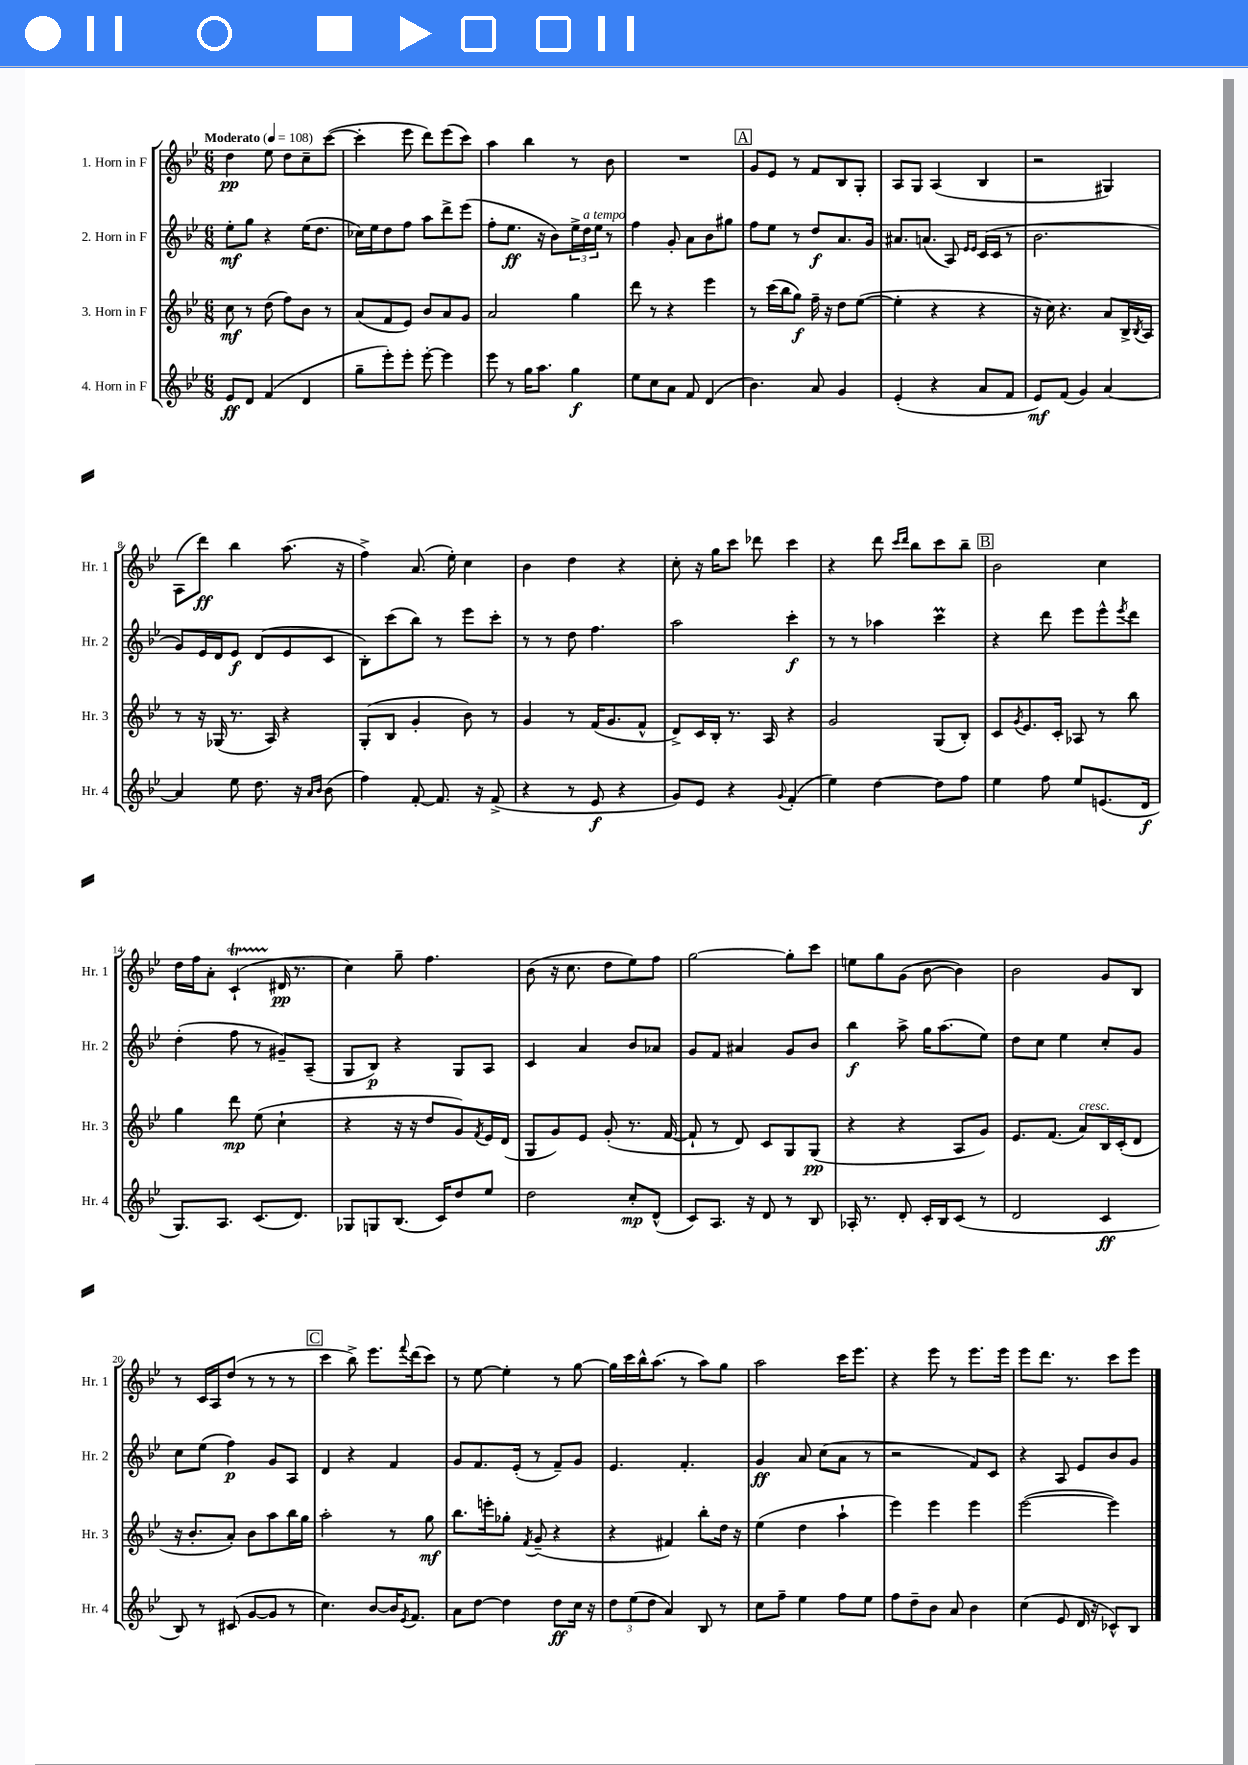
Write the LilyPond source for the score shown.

<<
\new StaffGroup <<
\new Staff = "s0" \with { instrumentName = "1. Horn in F" shortInstrumentName = "Hr. 1" } {
    \clef treble \key bes \major \numericTimeSignature \time 6/8 \tempo "Moderato" 4 = 108
    d''4\pp ees''8 d''8 c''8-- c'''8~( |
    c'''4-. ees'''8 d'''8) ees'''8( c'''8) |
    a''4 bes''4 r8 bes'8 |
    R2. |
    \mark \markup { \box "A" } g'8 ees'8 r8 f'8 bes8 g8-. |
    a8 g8 a4( bes4 |
    r2 gis4) |
    a8( d'''8\ff) bes''4 a''8.( r16 |
    f''4->) a'8.( ees''16-.) c''4 |
    bes'4 d''4 r4 |
    c''8-. r16 g''16 c'''8 des'''8 c'''4 |
    r4 d'''8 \grace { c'''16 d'''16 } bes''8 c'''8 bes''8-- |
    \mark \markup { \box "B" } bes'2 c''4 |
    d''16 f''16 a'8-. c'4-!\startTrillSpan( dis'16\stopTrillSpan\pp r8. |
    c''4) g''8-- f''4. |
    bes'8( r16 c''8. d''8 ees''8) f''8 |
    g''2~ g''8-. c'''8 |
    e''8 g''8 g'8( bes'8~ bes'4) |
    bes'2 g'8 bes8 |
    r8 c'16 a16 d''8( r8 r8 r8 |
    \mark \markup { \box "C" } c'''4 bes''8->) ees'''8. \appoggiatura { f'''8 } d'''16( c'''8) |
    r8 ees''8~ ees''4-. r8 g''8~ |
    g''16 c'''16 bes''16-^ a''8.( r8 a''8) g''8 |
    a''2 c'''16 ees'''8. |
    r4 ees'''8 r8 ees'''8. ees'''16 |
    ees'''8 d'''8. r8. c'''8 ees'''8 \bar "|." |
}
\new Staff = "s1" \with { instrumentName = "2. Horn in F" shortInstrumentName = "Hr. 2" } {
    \clef treble \key bes \major \numericTimeSignature \time 6/8
    ees''8-.\mf g''8 r4 ees''16( d''8. |
    ces''16) ees''16 d''8 f''8 a''8 d'''8-> ees'''8( |
    f''8-. ees''8.\ff r16 bes'8) \tuplet 3/2 { ees''16-> d''16^\markup { \italic "a tempo" } ees''16 } r8 |
    f''4 g'8-. a'8 bes'8 gis''8 |
    \mark \markup { \box "A" } f''8 ees''8 r8 d''8\f a'8. g'16 |
    ais'8. a'8.( a8) \grace { ees'16 ees'16 } c'16( c'16 r8 |
    bes'2. |
    g'8) ees'16 d'16 ees'8\f d'8( ees'8 c'8 |
    bes8-.) c'''8( bes''8) r8 ees'''8 c'''8-. |
    r8 r8 d''8 f''4. |
    a''2 c'''4-.\f |
    r8 r8 aes''4 c'''4\prall |
    \mark \markup { \box "B" } r4 d'''8 ees'''8 ees'''8-^ \acciaccatura { ees'''8 } d'''8 |
    d''4-.( f''8 r8 gis'8--) a8--( |
    g8 bes8\p) r4 g8 a8 |
    c'4 a'4 bes'8 aes'8 |
    g'8 f'8 ais'4 g'8 bes'8 |
    bes''4\f a''8-> g''16 a''8.( ees''8) |
    d''8 c''8 ees''4 c''8-. g'8 |
    c''8 ees''8( f''4\p) g'8 a8 |
    \mark \markup { \box "C" } d'4 r4 f'4 |
    g'8 f'8. ees'16-.( r8 f'8--) g'8 |
    ees'4. f'4.-. |
    g'4\ff a'8 c''8( a'8 r8 |
    r2 f'8) c'8 |
    r4 a8 ees'8 bes'8 g'8 \bar "|." |
}
\new Staff = "s2" \with { instrumentName = "3. Horn in F" shortInstrumentName = "Hr. 3" } {
    \clef treble \key bes \major \numericTimeSignature \time 6/8
    c''8\mf r8 d''8( f''8) bes'8 r8 |
    a'8( f'8 ees'8) bes'8 a'8 g'8 |
    a'2 g''4 |
    d'''8 r8 r4 ees'''4 |
    \mark \markup { \box "A" } r8 c'''16( bes''16 g''8\f) f''16-- r16 d''8 ees''8~( |
    ees''4-. r4 r4 |
    r16 c''16) r4. a'8 bes16-> \acciaccatura { bes8 } a16 |
    r8 r16 ges16( r8. a16) r4 |
    g8-.( bes8 g'4-. bes'8) r8 |
    g'4 r8 f'16( g'8. f'8-^ |
    d'8->) c'16 bes16-. r8. a16 r4 |
    g'2 g8( bes8-.) |
    \mark \markup { \box "B" } c'8 \acciaccatura { g'8 } ees'8. c'16-. aes8 r8 bes''8 |
    g''4 d'''8\mp ees''8( c''4-! |
    r4 r16 r16 d''8 g'8) \acciaccatura { f'8 } ees'16 d'16( |
    g8 g'8) ees'8 g'8-.( r8. f'16~ |
    f'8-! r8 d'8) c'8 g8 g8\pp( |
    r4 r4 a8 g'8) |
    ees'8. f'8.( a'8^\markup { \italic "cresc." }) bes16 c'16-.( d'8 |
    r16 bes'8.-. a'8-.) bes'8 a''8 bes''16 g''16 |
    \mark \markup { \box "C" } a''2-. r8 g''8\mf |
    bes''8. e'''16-. ges''8-. \acciaccatura { f'8 } g'8--( r4 |
    r4 fis'4) bes''8-. d''16 r16 |
    ees''4( d''4 a''4-! |
    ees'''4) ees'''4 ees'''4 |
    ees'''2~( ees'''4) \bar "|." |
}
\new Staff = "s3" \with { instrumentName = "4. Horn in F" shortInstrumentName = "Hr. 4" } {
    \clef treble \key bes \major \numericTimeSignature \time 6/8
    ees'8\ff d'8 f'4( d'4 |
    g''8-- ees'''8-.) ees'''8-. ees'''8~-. ees'''4 |
    ees'''8 r8 g''16 a''8. g''4\f |
    ees''8 c''8 a'8 f'8 d'4( |
    \mark \markup { \box "A" } bes'4.) a'8 g'4 |
    ees'4-.( r4 a'8 f'8 |
    ees'8\mf) f'8( g'4) a'4~ |
    a'4 ees''8 d''8. r16 \grace { a'16 bes'16 } bes'8( |
    f''4) f'8~-. f'8. r16 f'8->( |
    r4 r8 ees'8\f r4 |
    g'8) ees'8 r4 \appoggiatura { g'8 } f'4-.( |
    ees''4) d''4~ d''8 f''8 |
    \mark \markup { \box "B" } ees''4 f''8 ees''8 e'8.( d'16\f |
    g8.) a8. c'8.( d'8.) |
    ges8 g8 bes8.( c'16) d''8 ees''8 |
    d''2 c''8-.\mp d'8-^( |
    c'8) a8. r16 d'8 r8 bes8 |
    aes16-. r8. d'8-. c'16-. bes16 c'8( r8 |
    d'2 c'4\ff |
    bes8) r8 cis'8( g'8~ g'8 r8 |
    \mark \markup { \box "C" } c''4.) bes'8~ bes'16 \acciaccatura { ees'8 } f'8. |
    a'8 d''8~ d''4 d''8\ff c''16 r16 |
    \tuplet 3/2 { d''8 ees''8( d''8 } a'4) bes8 r8 |
    c''8 f''8-- ees''4 f''8 ees''8 |
    f''8 d''8-- bes'8 a'8 bes'4 |
    c''4( ees'8 d'16 r16 ces'8-^) bes8 \bar "|." |
}
>>
>>
